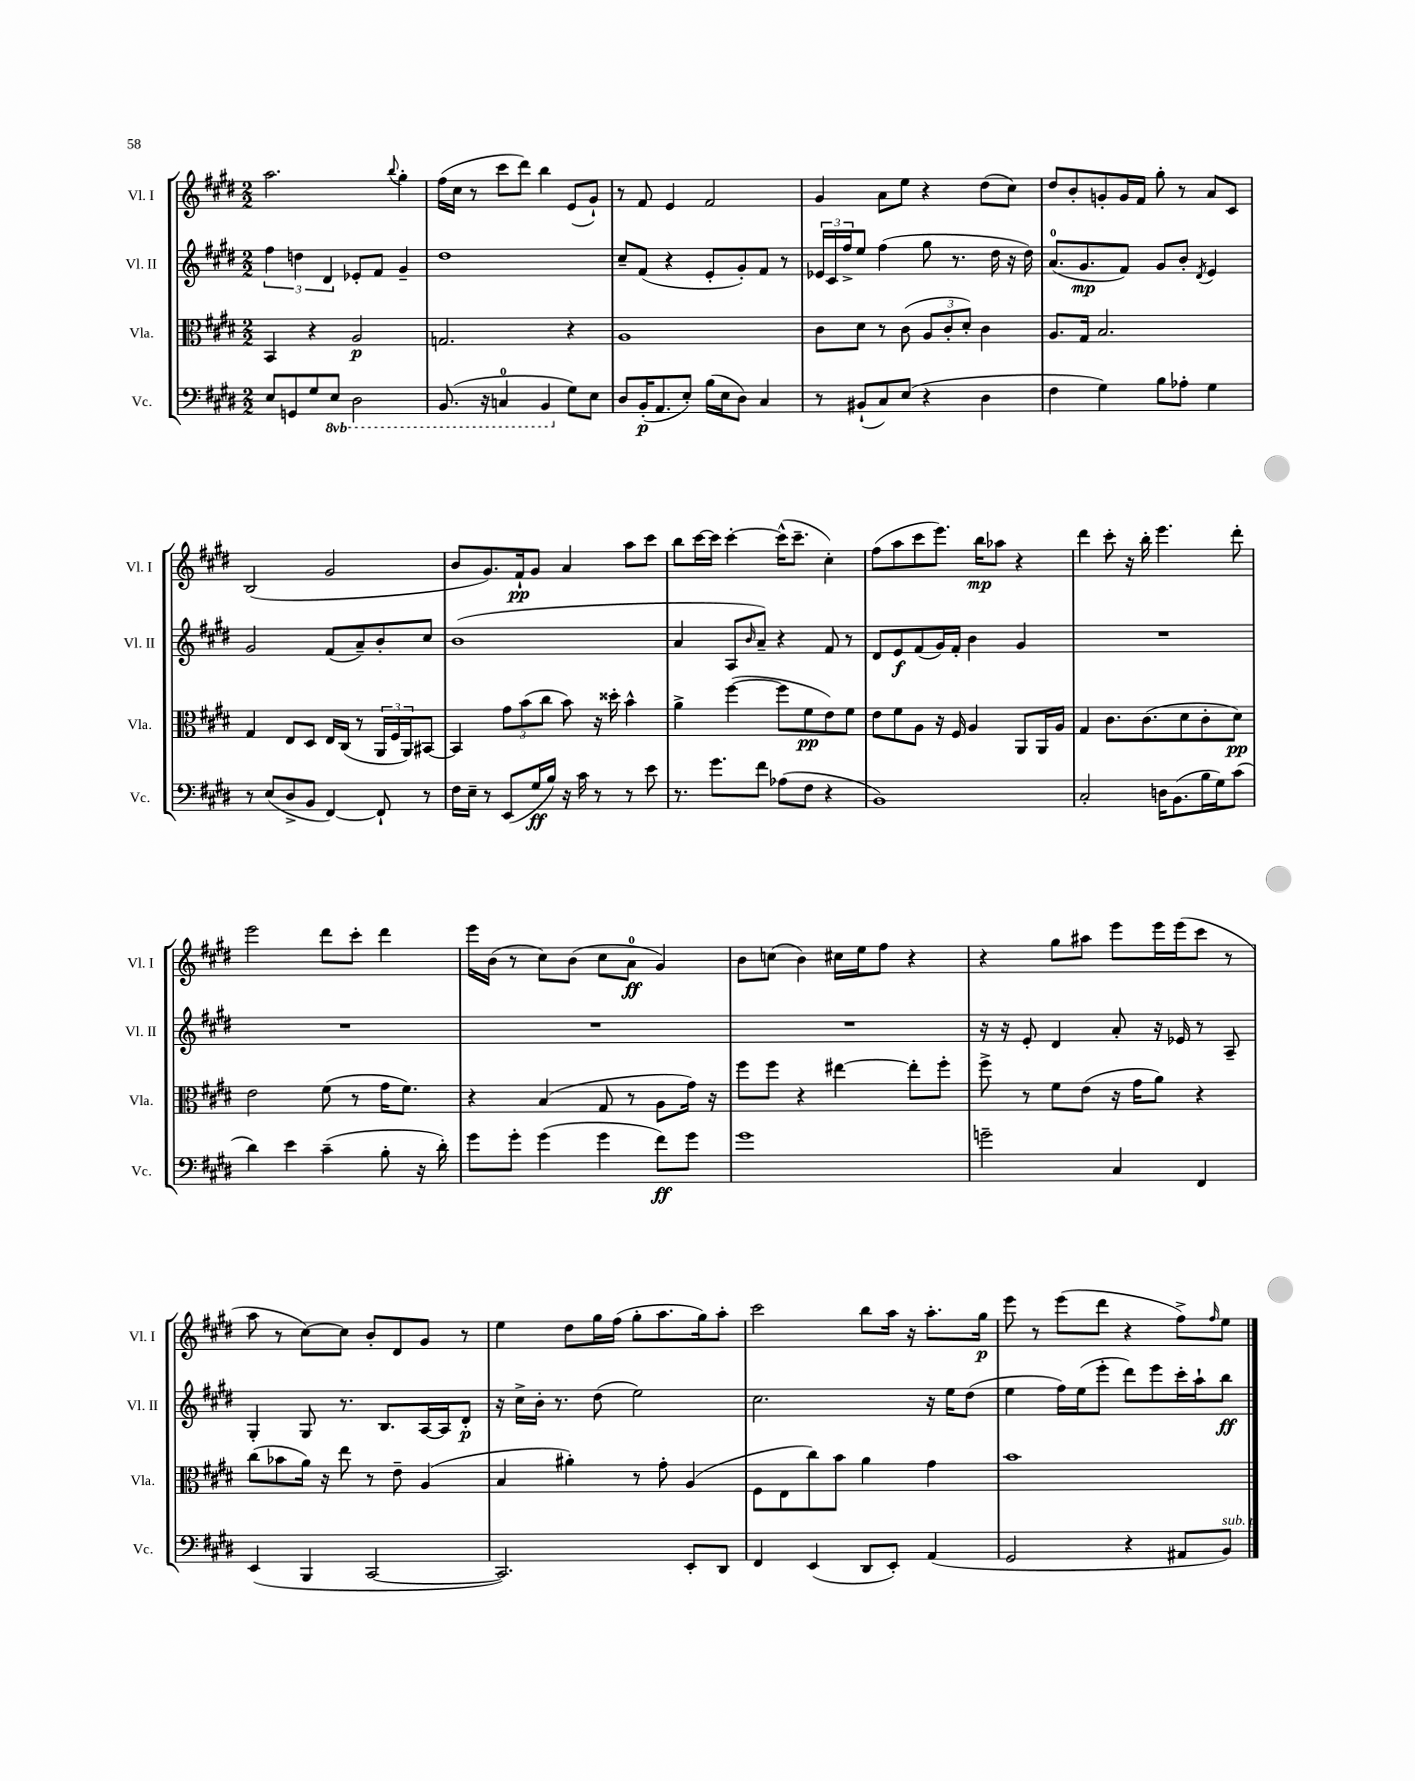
<<
\new StaffGroup <<
\new Staff = "s0" \with { instrumentName = "Vl. I" shortInstrumentName = "Vl. I" } {
    \clef treble \key e \major \numericTimeSignature \time 2/2
    a''2. \appoggiatura { b''8 } gis''4-. |
    fis''16( cis''16 r8 cis'''8 dis'''8) b''4 e'8( gis'8-!) |
    r8 fis'8 e'4 fis'2 |
    gis'4 a'8 e''8 r4 dis''8( cis''8) |
    dis''8 b'8-. g'8-. g'16 fis'16 gis''8-. r8 a'8 cis'8 |
    b2( gis'2 |
    b'8 gis'8.) fis'16-!\pp gis'8 a'4 a''8 cis'''8 |
    b''8 cis'''16~ cis'''16 cis'''4~-. cis'''16-^( cis'''8.-- cis''4-.) |
    fis''8( a''8 cis'''8 e'''8.) b''16\mp aes''8 r4 |
    dis'''4 cis'''8-. r16 b''16-. e'''4. dis'''8-. |
    e'''2 dis'''8 cis'''8-. dis'''4 |
    e'''16 b'16( r8 cis''8) b'8( cis''8 a'8-0\ff gis'4) |
    b'8 c''8( b'4) cis''16 e''16 fis''8 r4 |
    r4 gis''8 ais''8 e'''8 e'''16 e'''16( cis'''8 r8 |
    a''8 r8 cis''8~) cis''8 b'8-. dis'8 gis'8 r8 |
    e''4 dis''8 gis''16 fis''16( gis''8-. a''8. gis''16) a''8-. |
    cis'''2 b''8 a''16 r16 a''8.-. gis''16\p |
    e'''8 r8 e'''8( dis'''8 r4 fis''8->) \grace { fis''16 } e''8 \bar "|." |
}
\new Staff = "s1" \with { instrumentName = "Vl. II" shortInstrumentName = "Vl. II" } {
    \clef treble \key e \major \numericTimeSignature \time 2/2
    \tuplet 3/2 { fis''4 d''4 dis'4 } ees'8-. fis'8 gis'4-- |
    dis''1 |
    cis''8-- fis'8( r4 e'8-. gis'8-.) fis'8 r8 |
    \tuplet 3/2 { ees'16 cis'16 fis''16-> } e''8 fis''4( gis''8 r8. dis''16 r16 dis''16) |
    a'8.-0( gis'8.\mp fis'8) gis'8 b'8-. \acciaccatura { dis'8 } e'4 |
    gis'2 fis'8( a'8--) b'8-. cis''8 |
    b'1( |
    a'4 a8 \grace { b'16 } a'8--) r4 fis'8 r8 |
    dis'8 e'8\f fis'8( gis'16) fis'16-. b'4 gis'4 |
    R1 |
    R1 |
    R1 |
    R1 |
    r16 r16 e'8-. dis'4 a'8-. r16 ees'16 r8 a8-- |
    gis4-. gis8 r8. b8. a16~ a16 dis'8-.\p |
    r16 cis''16-> b'16-. r8. dis''8( e''2) |
    cis''2. r16 e''16 dis''8( |
    e''4 fis''16) e''16( e'''8-. dis'''8) e'''8 cis'''16-. a''16-! b''8\ff \bar "|." |
}
\new Staff = "s2" \with { instrumentName = "Vla." shortInstrumentName = "Vla." } {
    \clef alto \key e \major \numericTimeSignature \time 2/2
    b,4 r4 a2\p |
    g2. r4 |
    a1 |
    cis'8 dis'8 r8 cis'8( \tuplet 3/2 { a8 cis'8-. dis'8-.) } cis'4 |
    a8. gis16 b2. |
    gis4 e8 dis8 e16 cis16( r8 \tuplet 3/2 { a,16 fis16 a,16) } bis,8~ |
    bis,4 \tuplet 3/2 { gis'8 b'8( cis''8 } b'8) r16 disis''16-. b'4-^ |
    a'4-> fis''4~( fis''8 fis'8\pp e'8) fis'8 |
    e'8 fis'8 a8 r16 fis16 a4 a,8 a,16 a16 |
    gis4 cis'8. cis'8.( dis'8 cis'8-. dis'8\pp) |
    e'2 fis'8( r8 gis'16 fis'8.) |
    r4 b4( gis8 r8 a8 gis'16) r16 |
    fis''8 fis''8 r4 eis''4~ eis''8-. fis''8-. |
    fis''8-> r8 fis'8 e'8( r16 gis'16 a'8) r4 |
    cis''8( bes'8 a'16) r16 e''8 r8 e'8-- a4( |
    b4 ais'4-.) r8 gis'8-. a4( |
    fis8 e8 cis''8) b'8 a'4 gis'4 |
    b'1 \bar "|." |
}
\new Staff = "s3" \with { instrumentName = "Vc." shortInstrumentName = "Vc." } {
    \clef bass \key e \major \numericTimeSignature \time 2/2 \set Staff.ottavationMarkups = #ottavation-simple-ordinals
    e8 g,8 gis8 \ottava #-1 e,8 dis,2 |
    b,,8.( r16 c,4-0 b,,4 \ottava #0 gis8) e8 |
    dis8 b,16-.\p( a,8. e8-.) b16( e16 dis8) cis4 |
    r8 bis,8-!( cis8) e8( r4 dis4 |
    fis4 gis4) b8 aes8-. gis4 |
    r8 e8( dis8-> b,8 fis,4~) fis,8-! r8 |
    fis16 e16-- r8 e,8( gis16\ff b16) r16 cis'16 r8 r8 e'8 |
    r8. gis'8. fis'8 aes8( fis8 r4 |
    b,1) |
    cis2-. d16 b,8.( b16 gis16) cis'8( |
    dis'4) e'4 cis'4--( b8-. r16 dis'16-.) |
    gis'8 gis'8-. gis'4( gis'4 fis'8\ff) gis'8 |
    gis'1 |
    g'2-- cis4 fis,4 |
    e,4( b,,4 cis,2~ |
    cis,2.) e,8-. dis,8 |
    fis,4 e,4( dis,8 e,8-.) a,4( |
    gis,2 r4 ais,8 b,8^\markup { \italic "sub. p" }) \bar "|." |
}
>>
>>
\layout { \context { \Score \remove "Bar_number_engraver" } }
